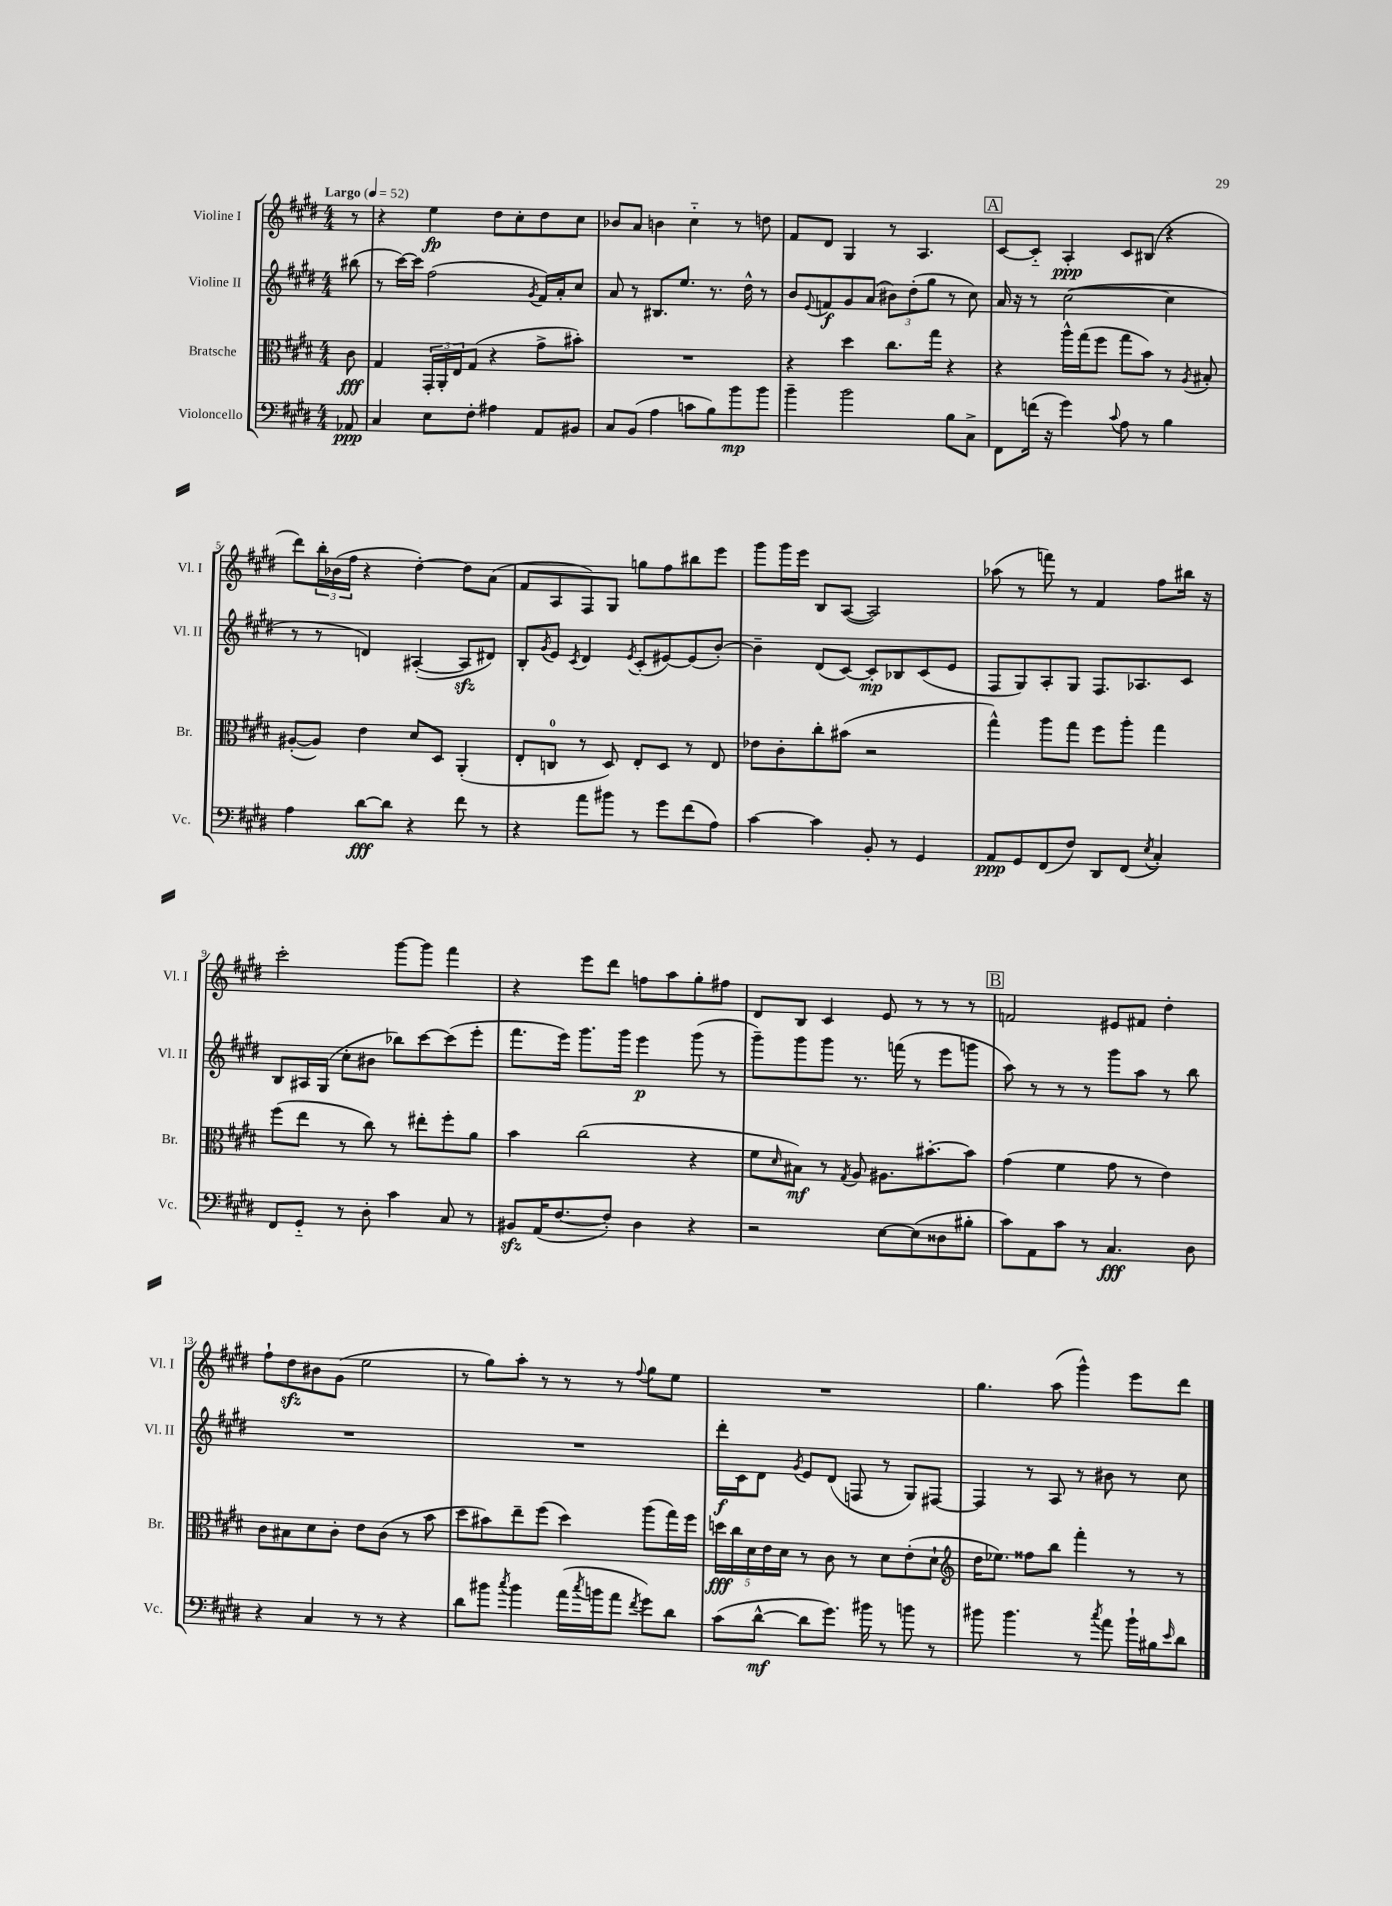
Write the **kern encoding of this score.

**kern	**dynam	**kern	**dynam	**kern	**dynam	**kern	**dynam
*part4	*part4	*part3	*part3	*part2	*part2	*part1	*part1
*staff4	*staff4	*staff3	*staff3	*staff2	*staff2	*staff1	*staff1
*I"Violoncello	*	*I"Bratsche	*	*I"Violine II	*	*I"Violine I	*
*I'Vc.	*	*I'Br.	*	*I'Vl. II	*	*I'Vl. I	*
*clefF4	*	*clefC3	*	*clefG2	*	*clefG2	*
*k[f#c#g#d#]	*	*k[f#c#g#d#]	*	*k[f#c#g#d#]	*	*k[f#c#g#d#]	*
*M4/4	*	*M4/4	*	*M4/4	*	*M4/4	*
*MM52	*	*MM52	*	*MM52	*	*MM52	*
=	=	=	=	=	=	=	=
!	!	!	!	!	!	!LO:TX:a:B:t=Largo	!
8AA-X/	ppp	8c#\	fff	(8bb#X\	.	8r	.
=1	=1	=1	=1	=1	=1	=1	=1
4C#/	.	4G#/	.	8r	.	4r	.
.	.	.	.	[16ccc#\LL)	.	.	.
.	.	.	.	16ccc#\JJ]	.	.	.
8E\L	.	24GG#'/LL	.	(2ff#\	.	4ee\	fp
.	.	24AA'/	.	.	.	.	.
.	.	24E/J	.	.	.	.	.
8F#'\J	.	(8G#/J	.	.	.	.	.
4A#X\	.	4r	.	.	.	8dd#\L	.
.	.	.	.	.	.	8cc#'\	.
.	.	.	.	8qg#/	.	.	.
8AA/L	.	8g#^\L	.	16f#/LL)	.	8dd#\	.
.	.	.	.	16a'/J	.	.	.
8BB#X/J	.	8b#X'\J)	.	8cc#/J	.	8cc#\J	.
=2	=2	=2	=2	=2	=2	=2	=2
8C#/L	.	1r	.	8a/	.	8b-X/L	.
(8BB/J	.	.	.	8r	.	8a/J	.
4A\	.	.	.	8.B#X/L	.	4bn\	.
.	.	.	.	8.ee/J	.	.	.
8cn\L	.	.	.	.	.	4cc#\	.
8B\)	.	.	.	8.r	.	.	.
8b\	mp	.	.	.	.	8r	.
.	.	.	.	16dd#^^\	.	.	.
8b\J	.	.	.	8r	.	8ddn\	.
=3	=3	=3	=3	=3	=3	=3	=3
4b~\	.	4r	.	8b/L	.	8f#/L	.
.	.	.	.	8qqe/	.	.	.
.	.	.	.	8fn/	f	8d#/J	.
2b\	.	4dd#\	.	8g#/	.	4G#/	.
.	.	.	.	(8a/J	.	.	.
.	.	8.cc#\L	.	12b#X\L)	.	8r	.
.	.	.	.	(12dd#'\	.	.	.
.	.	.	.	.	.	4.A/	.
.	.	.	.	12gg#\J	.	.	.
.	.	16gg#\Jk	.	.	.	.	.
8B\L	.	4r	.	8r	.	.	.
8C#^\J	.	.	.	8cc#\)	.	.	.
!!LO:REH:place=s1:t=A
=4	=4	=4	=4	=4	=4	=4	=4
8FF#\L	.	4r	.	16a/	.	[8c#/L	.
.	.	.	.	16r	.	.	.
(16fn\Jk	.	.	.	8r	.	8c#/J]	.
16r	.	.	.	.	.	.	.
4g#\)	.	16aa^^\LL	.	([2cc#\	.	4A'/	ppp
.	.	(16gg#\J	.	.	.	.	.
.	.	8ff#\J	.	.	.	.	.
8qqc#/	.	.	.	.	.	.	.
8A\	.	8gg#\L	.	.	.	8c#/L	.
8r	.	8b\J)	.	.	.	(8B#X/J	.
4B\	.	8r	.	4cc#\]	.	4r	.
.	.	8qA/	.	.	.	.	.
.	.	8B#X'/	.	.	.	.	.
!!LO:LB:g=z
=5	=5	=5	=5	=5	=5	=5	=5
4A\	.	([8A#X'/L	.	8r	.	8ddd#\L)	.
.	.	8A#/J])	.	8r	.	24bb'\L	.
.	.	.	.	.	.	(24b-X\	.
.	.	.	.	.	.	24ff#\JJ	.
[8d#\L	fff	4e\	.	4dn/)	.	4r	.
8d#\J]	.	.	.	.	.	.	.
4r	.	8d#/L	.	([4A#X'/	.	[4dd#'\)	.
.	.	8D#/J	.	.	.	.	.
8f#\	.	(4AA'/	.	8A#zz/L]	.	8dd#\L]	.
8r	.	.	.	8d#X/J)	.	(8a\J	.
=6	=6	=6	=6	=6	=6	=6	=6
4r	.	8E'/L	.	8B'/L	.	8f#/L	.
.	.	.	.	8qg#/	.	.	.
.	.	8Cn/J	.	8e/J	.	8A/	.
.	.	.	.	8qc#/	.	.	.
8a\L	.	8r	.	4d#/	.	8F#/)	.
8b#X\J	.	8D#/)	.	.	.	8G#/J	.
.	.	.	.	8qe/	.	.	.
8r	.	8E'/L	.	(8c#'/L	.	8ggn\L	.
8g#\L	.	8D#/J	.	[8e#X/)	.	8ff#\	.
(8f#\	.	8r	.	(8e#/]	.	8bb#X\	.
8A\J)	.	8E/	.	[8b'/J)	.	8eee\J	.
=7	=7	=7	=7	=7	=7	=7	=7
[4c#\	.	8e-X\L	.	4b~\]	.	8ggg#\L	.
.	.	8c#'\	.	.	.	16ggg#\L	.
.	.	.	.	.	.	16eee\JJ	.
4c#\]	.	8cc#'\	.	(8d#/L	.	8B/L	.
.	.	(8b#X\J	.	[8c#/J)	.	([8A/J	.
8BB'/	.	2r	.	8c#'/L]	mp	2A/])	.
8r	.	.	.	8B-X/	.	.	.
4GG#/	.	.	.	(8c#/	.	.	.
.	.	.	.	8e/J	.	.	.
=8	=8	=8	=8	=8	=8	=8	=8
8AA/L	ppp	4gg#^^\)	.	8F#/L	.	(8aa-X\	.
8GG#/	.	.	.	8G#/)	.	8r	.
(8FF#/	.	8aa\L	.	8A'/	.	8fffn\)	.
8F#/J)	.	8gg#\J	.	8G#/J	.	8r	.
8DD#/L	.	8ff#\L	.	8.F#/L	.	4f#/	.
(8FF#/J	.	8aa'\J	.	.	.	.	.
.	.	.	.	8.A-X/	.	.	.
8qE/	.	.	.	.	.	.	.
4C#'/)	.	4gg#\	.	.	.	8ff#\L	.
.	.	.	.	8c#/J	.	16bb#X\Jk	.
.	.	.	.	.	.	16r	.
!!LO:LB:g=z
=9	=9	=9	=9	=9	=9	=9	=9
8FF#/L	.	(8ff#\L	.	8B/L	.	2ccc#'\	.
8GG#/J	.	8ee\J	.	16A#X/L	.	.	.
.	.	.	.	(16G#/JJ	.	.	.
8r	.	8r	.	8cc#'\L	.	.	.
8D#'\	.	8cc#\)	.	8b#X\J	.	.	.
4c#\	.	8r	.	8bb-X\L)	.	[8ggg#\L	.
.	.	8ee#X'\L	.	[8ccc#\	.	8ggg#\J]	.
8C#/	.	8ff#'\	.	(8ccc#\]	.	4fff#\	.
8r	.	8a\J	.	8eee'\J	.	.	.
=10	=10	=10	=10	=10	=10	=10	=10
8BB#Xzz/L	.	4b\	.	8.fff#\L	.	4r	.
(16AA/K	.	.	.	.	.	.	.
[8.F#/	.	.	.	16eee\Jk)	.	.	.
.	.	(2cc#\	.	8.ggg#\L	.	8eee\L	.
8F#'/J])	.	.	.	.	.	8ddd#\J	.
.	.	.	.	16ggg#\Jk	.	.	.
4D#\	.	.	.	4eee\	p	8ffn\L	.
.	.	.	.	.	.	8aa\	.
4r	.	4r	.	(8ggg#\	.	8gg#'\	.
.	.	.	.	8r	.	8ff#X\J	.
=11	=11	=11	=11	=11	=11	=11	=11
2r	.	8f#\L	.	8ggg#~\L)	.	8d#/L	.
.	.	16qqd#/	.	.	.	.	.
.	.	8B#X\J)	mf	8ggg#\	.	8B/J	.
.	.	8r	.	8ggg#\J	.	4c#/	.
.	.	8qG#/	.	.	.	.	.
.	.	8A/	.	8.r	.	.	.
[8E\L	.	8.A#X\L	.	.	.	8e/	.
.	.	.	.	(16fffn\	.	.	.
(8E\]	.	.	.	8r	.	8r	.
.	.	[8.b#X'\	.	.	.	.	.
8D##X\	.	.	.	8eee\L	.	8r	.
8B#X'\J	.	8b#\J]	.	8gggn\J	.	8r	.
!!LO:REH:place=s1:t=B
=12	=12	=12	=12	=12	=12	=12	=12
8c#\L)	.	(4g#\	.	8aa\)	.	2fn/	.
8AA\	.	.	.	8r	.	.	.
8c#\J	.	4f#\	.	8r	.	.	.
8r	.	.	.	8r	.	.	.
4.C#/	fff	8g#\	.	8ggg#\L	.	8e#X/L	.
.	.	8r	.	8aa\J	.	8f#X/J	.
.	.	4e\)	.	8r	.	4dd#'\	.
8D#\	.	.	.	8bb\	.	.	.
!!LO:LB:g=z
=13	=13	=13	=13	=13	=13	=13	=13
4r	.	8c#\L	.	1r	.	8ff#`\L	.
.	.	8B#X\	.	.	.	8dd#zz\	.
4C#/	.	8d#\	.	.	.	8b#X\	.
.	.	8c#'\J	.	.	.	(8g#\J	.
8r	.	8e\L	.	.	.	2ee\	.
8r	.	(8c#\J	.	.	.	.	.
4r	.	8r	.	.	.	.	.
.	.	8b\	.	.	.	.	.
=14	=14	=14	=14	=14	=14	=14	=14
8d#\L	.	8dd#\L	.	1r	.	8r	.
8b#X\J	.	8b#X\)	.	.	.	8gg#\L)	.
8qcc#/	.	.	.	.	.	.	.
4b#\	.	8ee~\	.	.	.	8aa'\J	.
.	.	(8ff#\J	.	.	.	8r	.
(16a\LL	.	4dd#\)	.	.	.	8r	.
8qcc#/	.	.	.	.	.	.	.
16bn\J	.	.	.	.	.	.	.
8a\J	.	.	.	.	.	8r	.
8qf#/	.	.	.	.	.	8qqff#/	.
8g#\L)	.	(8aa\L	.	.	.	8gg#\L	.
8d#\J	.	16gg#\L)	.	.	.	8ee\J	.
.	.	16ff#\JJ	.	.	.	.	.
=15	=15	=15	=15	=15	=15	=15	=15
(8c#\L	.	20ddn\LL	fff	16ddd#'\LL	f	1r	.
.	.	20cc#\	.	.	.	.	.
.	.	.	.	16c#\J	.	.	.
.	.	20d#\	.	.	.	.	.
[8d#^^\J	mf	.	.	8d#\J	.	.	.
.	.	20e\	.	.	.	.	.
.	.	20d#\JJ	.	.	.	.	.
.	.	.	.	8qg#/	.	.	.
8d#\L]	.	8r	.	8e/L	.	.	.
8.g#\J)	.	8c#\	.	(8d#/J	.	.	.
.	.	8r	.	8Fn/	.	.	.
16b#X\	.	.	.	.	.	.	.
8r	.	8d#\L	.	8r	.	.	.
8bn\	.	(8e'\	.	8G#/L)	.	.	.
8r	.	8d#`\J	.	[8F#X/J	.	.	.
=16	=16	=16	=16	=16	=16	=16	=16
*	*	*clefG2	*	*	*	*	*
8b#X\	.	16dd#\KL	.	4F#/]	.	4.gg#\	.
.	.	8.ee-X\J)	.	.	.	.	.
4.b#\	.	.	.	.	.	.	.
.	.	8ff##X\L	.	8r	.	.	.
.	.	8bb\J	.	8A/	.	(8aa\	.
8r	.	4fff#'\	.	8r	.	4ggg#^^\)	.
8qcc#/	.	.	.	.	.	.	.
8a\	.	.	.	8b#X\	.	.	.
16b#`\LL	.	8r	.	8r	.	8eee\L	.
16B#X\J	.	.	.	.	.	.	.
16qqe/	.	.	.	.	.	.	.
8d#\J	.	8r	.	8cc#\	.	8ddd#\J	.
==	==	==	==	==	==	==	==
*-	*-	*-	*-	*-	*-	*-	*-
